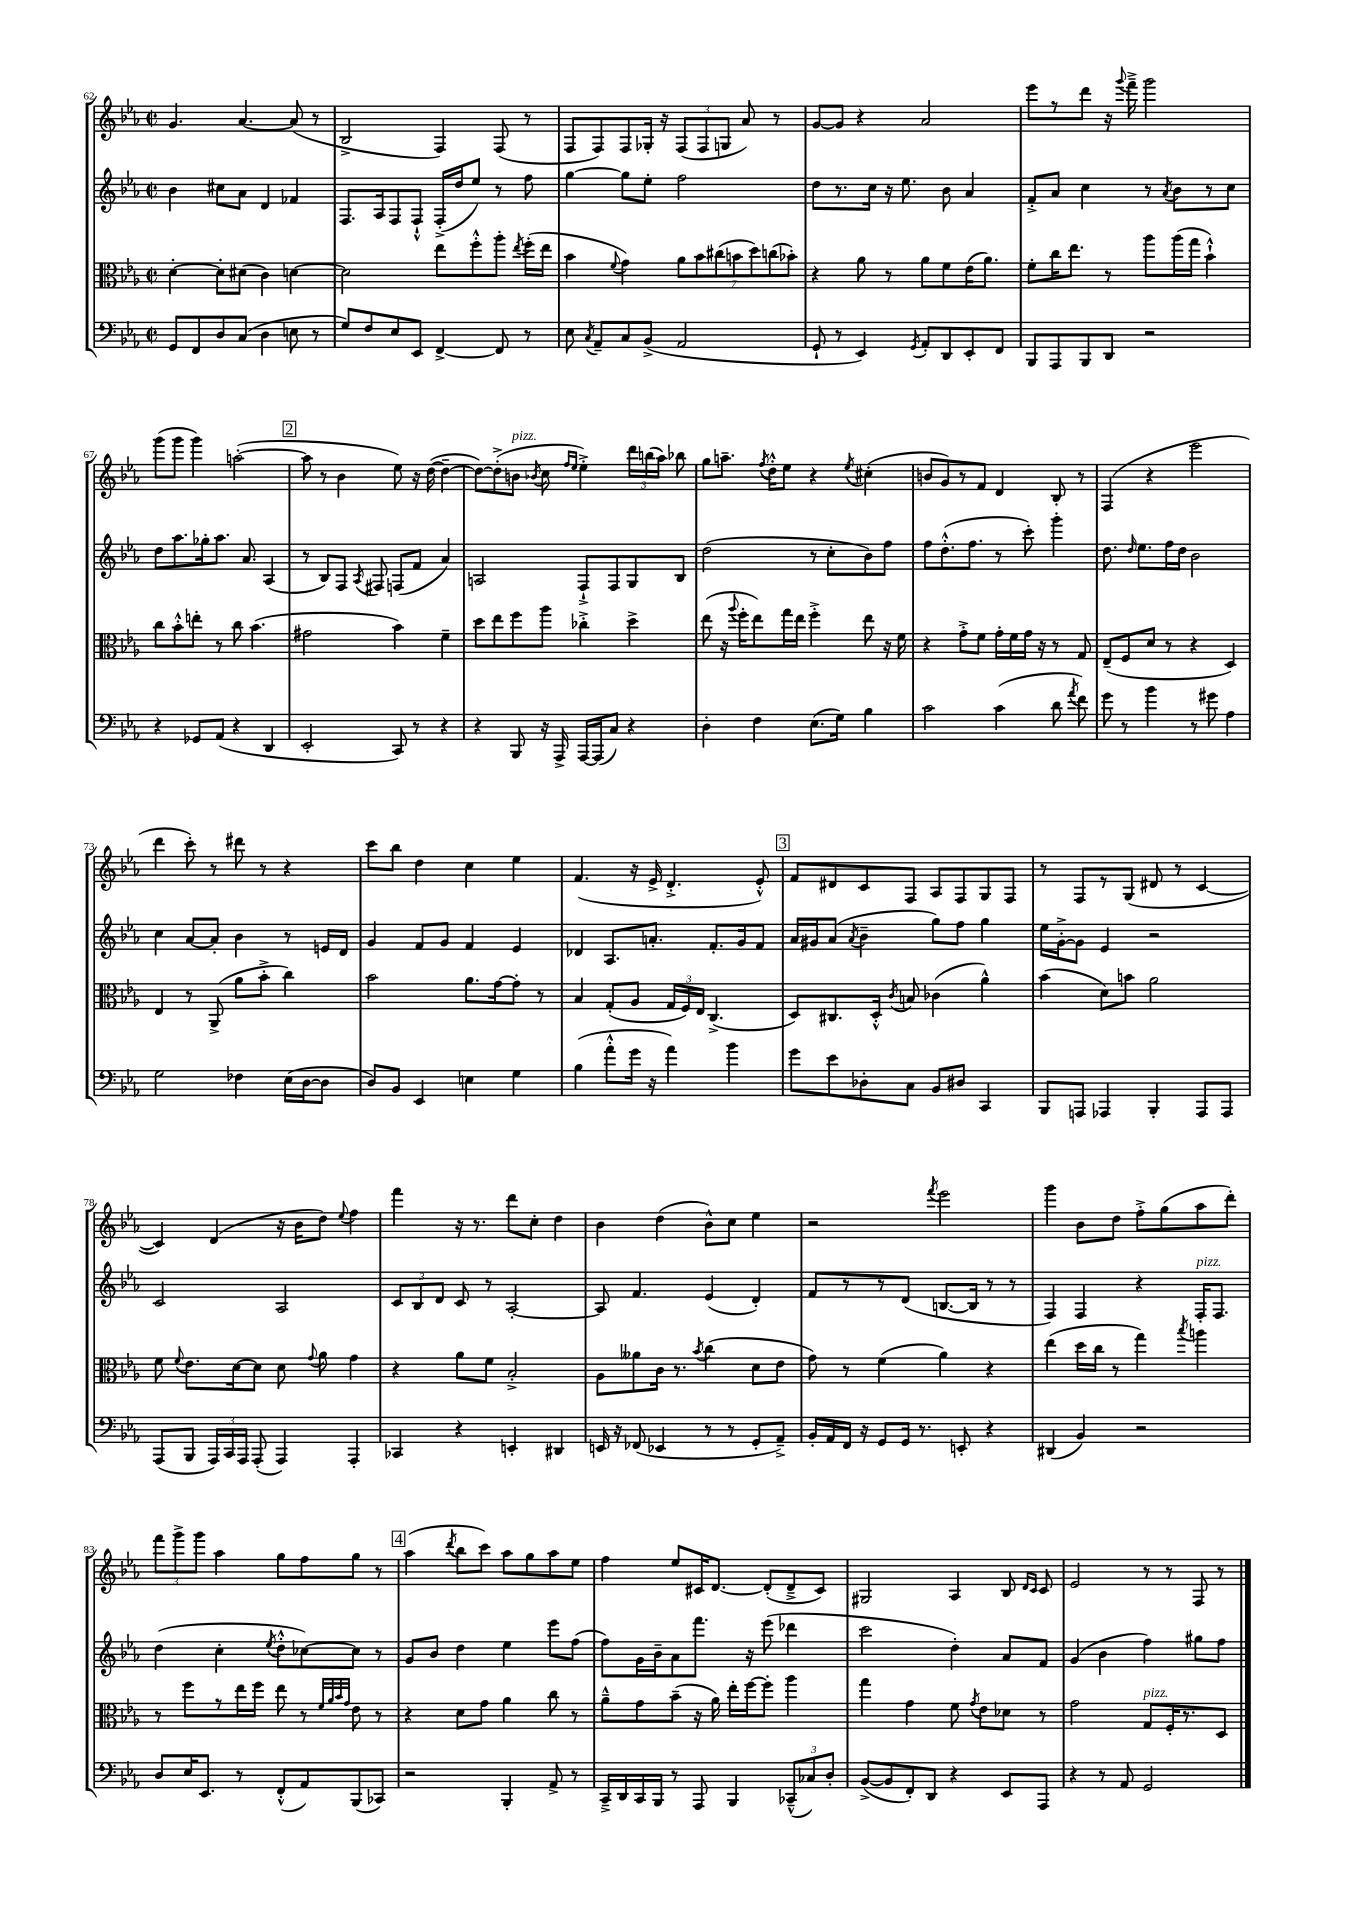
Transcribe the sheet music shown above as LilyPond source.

<<
\new StaffGroup <<
\new Staff = "s0" {
    \clef treble \key ees \major \defaultTimeSignature \time 2/2
    \autoBeamOff g'4. aes'4.~ aes'8( r8 |
    bes2-> f4) f8( r8 |
    f8[ f8) f8 ges16]-. r16 \tuplet 3/2 { f8[( f8 g8] } aes'8) r8 |
    g'8[~ g'8] r4 aes'2 |
    ees'''8[ r8 d'''8] r16 \appoggiatura { g'''8 } f'''16---> g'''2 |
    g'''8[( g'''8] g'''4) a''2~-.( |
    \mark \markup { \box "2" } a''8 r8 bes'4 ees''8) r16 d''16~( d''4~-- |
    d''8[~) d''8-.->( b'8]^\markup { \italic "pizz." } \acciaccatura { bes'8 } c''8 \grace { f''16[ ees''16] } ees''4-.->) \tuplet 3/2 { d'''16[ b''16( aes''16]) } bes''8 |
    g''8[ a''8.]-- \acciaccatura { f''8 } d''16[-.-^ ees''8] r4 \acciaccatura { ees''8 } cis''4-.( |
    b'8[ g'8) r8 f'8] d'4 bes8-. r8 |
    f4( r4 ees'''2 |
    d'''4 c'''8-.) r8 dis'''8 r8 r4 |
    c'''8[ bes''8] d''4 c''4 ees''4 |
    f'4.( r16 ees'16-> d'4.-.-> ees'8-.-^) |
    \mark \markup { \box "3" } f'8[ dis'8 c'8 f8] aes8[ f8 g8 f8] |
    r8 f8[ r8 g8]( dis'8 r8 c'4~ |
    c'4) d'4( r16 bes'16[ d''8]) \appoggiatura { ees''8 } f''4 |
    f'''4 r16 r8. d'''8[ c''8]-. d''4 |
    bes'4 d''4( bes'8[-^) c''8] ees''4 |
    r2 \acciaccatura { f'''8 } ees'''2 |
    g'''4 bes'8[ d''8] f''8[-.-> g''8( aes''8 d'''8]-.) |
    \tuplet 3/2 { f'''8[ g'''8-> g'''8] } aes''4 g''8[ f''8 g''8] r8 |
    \mark \markup { \box "4" } aes''4( \acciaccatura { d'''8 } bes''8[ c'''8]) aes''8[ g''8 aes''8 ees''8] |
    f''4 ees''8[ cis'16 d'8.]~ d'8[-.( d'8---> cis'8]) |
    gis2 aes4 bes8 \grace { d'16[ c'16] } c'8 |
    ees'2 r8 r8 f8 r8 \bar "|." |
}
\new Staff = "s1" {
    \clef treble \key ees \major \defaultTimeSignature \time 2/2
    \autoBeamOff bes'4 cis''8[ aes'8] d'4 fes'4 |
    f8.[ aes16 f8 f8]-!-^ f16[-.->( d''16 ees''8]) r8 f''8 |
    g''4~ g''8[ ees''8]-. f''2 |
    d''8[ r8. c''16] r16 ees''8. bes'8 aes'4 |
    f'8[-.-> aes'8] c''4 r8 \acciaccatura { aes'8 } bes'8[ r8 c''8] |
    d''8[ aes''8. ges''16-. aes''8.] aes'8. aes4( |
    \mark \markup { \box "2" } r8 bes8[) f8] \acciaccatura { aes8 } fis8 f8[( f'8] aes'4) |
    a2 f8[-!-> f8 g8 bes8] |
    d''2( r8 c''8[-. bes'8) f''8] |
    f''8[ d''8.-.-^( f''8.] r8 c'''8-.) g'''4-. |
    d''8. \grace { d''16 } ees''8.[ f''16 d''16] bes'2 |
    c''4 aes'8[~ aes'8]-. bes'4 r8 e'16[ d'16] |
    g'4 f'8[ g'8] f'4 ees'4 |
    des'4 aes8.[ a'8.]-. f'8.[-. g'16 f'8] |
    \mark \markup { \box "3" } aes'16[ gis'16 aes'8]( \acciaccatura { aes'8 } bes'4-- g''8[) f''8] g''4 |
    ees''16[ g'16~-.-> g'8] ees'4 r2 |
    c'2 aes2 |
    \tuplet 3/2 { c'8[ bes8 d'8] } c'8 r8 aes2~-. |
    aes8 f'4. ees'4( d'4-.) |
    f'8[ r8 r8 d'8]( b8.[~ b16] r8 r8 |
    f4) f4 r4 f16[-.^\markup { \italic "pizz." } f8.] |
    d''4( c''4-. \acciaccatura { ees''8 } d''8[-.-^ ces''8~) ces''8] r8 |
    \mark \markup { \box "4" } g'8[ bes'8] d''4 ees''4 ees'''8[ f''8]( |
    f''8[) g'16 bes'16-- aes'8 f'''8.] r16 ees'''8( des'''4 |
    c'''2 d''4-.) aes'8[ f'8] |
    g'4( bes'4 f''4) gis''8[ f''8] \bar "|." |
}
\new Staff = "s2" {
    \clef alto \key ees \major \defaultTimeSignature \time 2/2
    \autoBeamOff d'4~-. d'8[-. dis'8]( c'4) d'4~ |
    d'2 ees''8[ f''8-.-^ aes''8]-. \acciaccatura { ees''8 } f''16[-.( ees''16] |
    bes'4 \appoggiatura { f'8 } g'4) \tuplet 7/4 { aes'8[ bes'8 cis''8( b'8 d''8) c''8( bes'8]-.) } |
    r4 aes'8 r8 aes'8[ f'8 ees'16( aes'8.]) |
    f'8[-. c''16 ees''8.] r8 aes''8[ aes''16( g''16] bes'4-!-^) |
    c''8[ bes'8-.-^ e''8]-. r8 c''8 bes'4.( |
    \mark \markup { \box "2" } gis'2 bes'4) f'4-- |
    d''8[ ees''8 f''8 aes''8] ces''4-.-> d''4-> |
    ees''8( r16 \appoggiatura { aes''8 } f''16[-. ees''8) g''16 ees''16] f''4-.-> ees''8 r16 f'16 |
    r4 g'8[-.-> f'8] g'16[-. f'16 g'16] r16 r8 g8 |
    ees8[--( f8 d'8] r8 r4 d4) |
    ees4 r8 aes,8->( aes'8[ bes'8]-.-> c''4) |
    bes'2 aes'8.[ g'16~ g'8]-. r8 |
    bes4 g8[-.( aes8] \tuplet 3/2 { g16[ f16) ees16] } c4.->( |
    \mark \markup { \box "3" } d8[) cis8. d16]-.-^ \acciaccatura { c'8 } b8 ces'4( aes'4-^) |
    bes'4( d'8[) b'8] aes'2 |
    f'8 \appoggiatura { f'8 } ees'8.[ d'16~ d'8] d'8 \appoggiatura { g'8 } aes'8 g'4 |
    r4 aes'8[ f'8] bes2-.-> |
    aes8[ aeses'8 c'16] r8. \acciaccatura { bes'8 } c''4( d'8[ ees'8] |
    g'8) r8 f'4( aes'4) r4 |
    ees''4( d''16[ c''16] r8 g''4) \acciaccatura { bes''8 } a''4 |
    r8 f''8[ r8 ees''16 f''16] ees''8 r8 \grace { f'32[ aes'32 bes'32 g'32] } ees'8 r8 |
    \mark \markup { \box "4" } r4 d'8[ g'8] aes'4 c''8 r8 |
    aes'8[---^ g'8 bes'8]--( r16 aes'16) ees''16[-. f''16~ f''8]-. aes''4 |
    g''4 g'4 f'8 \acciaccatura { g'8 } ees'8[ des'8] r8 |
    g'2 g8[^\markup { \italic "pizz." } f16-. r8. d8] \bar "|." |
}
\new Staff = "s3" {
    \clef bass \key ees \major \defaultTimeSignature \time 2/2
    \autoBeamOff g,8[ f,8 d8 c8]( d4 e8 r8 |
    g8[) f8 ees8 ees,8] f,4~-> f,8 r8 |
    ees8 \acciaccatura { c8 } aes,8[-- c8 bes,8]->( aes,2 |
    g,8-! r8 ees,4) \acciaccatura { g,8 } aes,8[-. d,8 ees,8-. f,8] |
    bes,,8[ aes,,8 bes,,8 d,8] r2 |
    r4 ges,8[ aes,8]( r4 d,4 |
    \mark \markup { \box "2" } ees,2-. c,8) r8 r4 |
    r4 bes,,8 r16 aes,,16-> aes,,16[~ aes,,16( c8]) r4 |
    d4-. f4 ees8.[( g16]) bes4 |
    c'2 c'4( d'8 \acciaccatura { aes'8 } f'8) |
    g'8 r8 bes'4 r8 gis'8 aes4 |
    g2 fes4 ees16[( d16~ d8] |
    d8[) bes,8] ees,4 e4 g4 |
    bes4( aes'8[-.-^ g'16] r16 aes'4) bes'4 |
    \mark \markup { \box "3" } g'8[ ees'8 des8-. c8] bes,8[ dis8] c,4 |
    bes,,8[ a,,8] aes,,4 bes,,4-. aes,,8[ aes,,8] |
    aes,,8[( bes,,8] \tuplet 3/2 { aes,,16[) c,16 aes,,16] } aes,,8-.( aes,,4) aes,,4-. |
    ces,4 r4 e,4-. dis,4 |
    e,16 r16 fes,8( ees,4 r8 r8 g,8[-. aes,8]--->) |
    bes,16[-. aes,16 f,16] r16 g,8[ g,16] r8. e,8-. r4 |
    dis,4( bes,4) r2 |
    d8[ ees16 ees,8.] r8 f,8[-.-^( aes,8) bes,,8( ces,8]) |
    \mark \markup { \box "4" } r2 bes,,4-. aes,8-> r8 |
    c,16[---> d,16 c,16 bes,,16] r8 aes,,8 bes,,4 \tuplet 3/2 { ces,8[---^( ces8) d8]-. } |
    bes,8[~->( bes,8 f,8-.) d,8] r4 ees,8[ aes,,8] |
    r4 r8 aes,8 g,2 \bar "|." |
}
>>
>>
\layout { \context { \Score currentBarNumber = #62 } }
